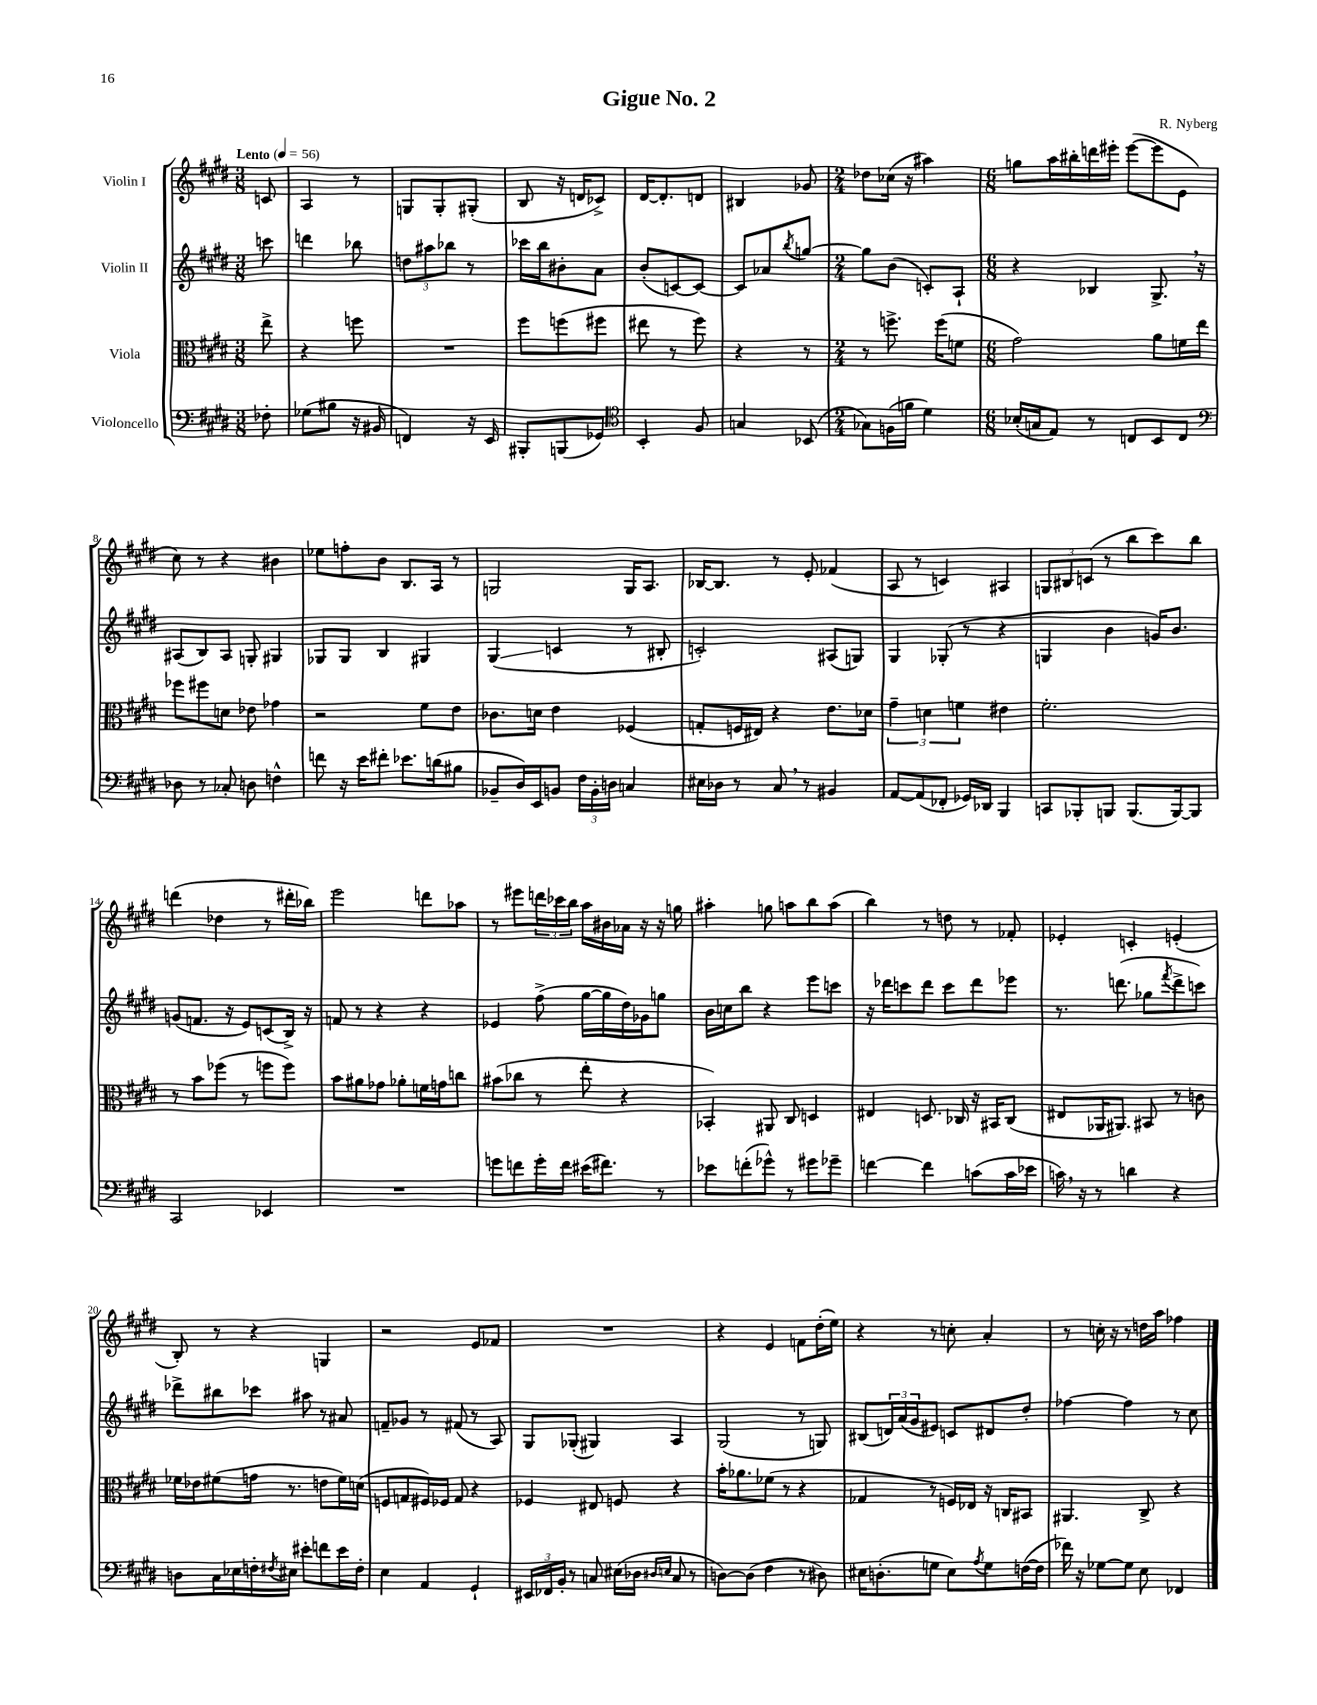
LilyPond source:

\header { title = "Gigue No. 2" composer = "R. Nyberg" }
<<
\new StaffGroup <<
\new Staff = "s0" \with { instrumentName = "Violin I" } {
    \clef treble \key e \major \numericTimeSignature \time 3/8 \partial 8 \tempo "Lento" 4 = 56
    c'8 |
    a4 r8 |
    g8 g8-. gis8-.( |
    b8 r16 d'16 ces'8->) |
    dis'16~ dis'8.-. d'8 |
    bis4 ges'8 |
    \numericTimeSignature \time 2/4 des''8 ces''16( r16 ais''4) |
    \numericTimeSignature \time 6/8 g''8 a''16 bis''16-. d'''16 eis'''16-. eis'''8~( eis'''8 e'8 |
    cis''8) r8 r4 bis'4 |
    ees''8 f''8-. b'8 b8. a16 r8 |
    g2 g16 a8. |
    bes16~ bes8. r8 e'8-. fes'4( |
    a8 r8 c'4) ais4 |
    \tuplet 3/2 { g8 bis8 c'8( } r8 b''8 cis'''8) b''8 |
    d'''4( des''4 r8 dis'''16-. bes''16) |
    e'''2 d'''8 aes''8 |
    r8 eis'''8 \tuplet 3/2 { d'''16 ces'''16 b''16 } a''16 bis'16 aes'16 r16 r16 g''16 |
    ais''4-. g''8 a''8 b''8 a''8( |
    b''4) r8 d''8 r8 fes'8-. |
    ees'4-. c'4-. e'4-.( |
    b8-.) r8 r4 g4 |
    r2 e'8 fes'8 |
    R2. |
    r4 e'4 f'8 dis''16-.( e''16) |
    r4 r8 c''8-. a'4-. |
    r8 c''16-. r16 r8 d''16 a''16 fes''4 \bar "|." |
}
\new Staff = "s1" \with { instrumentName = "Violin II" } {
    \clef treble \key e \major \numericTimeSignature \time 3/8 \partial 8
    c'''8 |
    d'''4 bes''8 |
    \tuplet 3/2 { d''8 ais''8 bes''8 } r8 |
    ces'''16 b''16 bis'8-. a'8 |
    b'8-.( c'8~) c'8~ |
    c'8 aes'8 \acciaccatura { b''8 } g''8~ |
    \numericTimeSignature \time 2/4 g''8 b'8( c'8-.) a8-! |
    \numericTimeSignature \time 6/8 r4 bes4 gis8.-> \breathe r16 |
    ais8( b8) ais8 g8-. gis4 |
    ges8 ges8 b4 gis4 |
    gis4\glissando( c'4 r8 bis8-. |
    c'2-.) ais8( g8) |
    gis4 ges8-.( r8 r4 |
    g4 b'4 g'16) b'8. |
    g'8( f'8. r16 e'8) c'8( b16->) r16 |
    f'8 r8 r4 r4 |
    ees'4 fis''8->( gis''16~ gis''16 dis''16) ges'16 g''8 |
    b'16 c''16 b''8 r4 e'''8 c'''8 |
    r16 des'''16 c'''8 des'''8 c'''8 des'''8 ees'''8 |
    r8. d'''8.( ges''8 \acciaccatura { fis'''8 } d'''8-> c'''8) |
    des'''8-> bis''8 ces'''8 ais''8 r8 ais'8 |
    f'8-- ges'8 r8 fis'8( r8 a8) |
    gis8 ges8-.( gis4) a4 |
    gis2( r8 g8) |
    bis8( \tuplet 3/2 { d'16) a'16( gis'16 } eis'8) c'8 dis'8 dis''8-. |
    fes''4~ fes''4 r8 cis''8 \bar "|." |
}
\new Staff = "s2" \with { instrumentName = "Viola" } {
    \clef alto \key e \major \numericTimeSignature \time 3/8 \partial 8
    e''8-> |
    r4 f''8 |
    R4. |
    fis''8 f''8( fis''8 |
    eis''8 r8 fis''8) |
    r4 r8 |
    \numericTimeSignature \time 2/4 r8 f''8.-> f''16( f'8 |
    \numericTimeSignature \time 6/8 gis'2) a'8 f'16 e''16 |
    fes''8 fis''8 d'8 ees'8 ges'4 |
    r2 fis'8 e'8 |
    ces'8. d'16 e'4 fes4( |
    g8-. f16 eis16) r4 e'8. des'16 |
    \tuplet 3/2 { gis'4-- d'4 f'4 } eis'4 |
    fis'2.-. |
    r8 b'8 fes''8( r8 f''8 f''8) |
    b'8 ais'8 ges'8 aes'8-. f'16 g'16 c''8 |
    bis'8( ces''8 r8 e''8-. r4 |
    bes,4-.) ais,8 cis8 d4 |
    eis4 d8. ces16 r16 bis,16 ces8( |
    eis8 aes,16 ais,8.) bis,8 r8 c'8 |
    fes'16 ees'16 fis'8( g'16 r8. e'8 fis'16) d'16( |
    f8 g8 fis16) fes16 g8 r4 |
    fes4 eis8 f8 r4 |
    b'16-. aes'8. fes'8( r8 r4 |
    ges4 r8 f16) ees16 r16 c16 bis,8 |
    ais,4. cis8-> r4 \bar "|." |
}
\new Staff = "s3" \with { instrumentName = "Violoncello" } {
    \clef bass \key e \major \numericTimeSignature \time 3/8 \partial 8
    fes8-. |
    ges8( bis8 r16 bis,16 |
    f,4) r16 e,16 |
    bis,,8-. b,,8( ges,8) |
    \clef tenor b,4-. fis8 |
    g4 bes,8( |
    \numericTimeSignature \time 2/4 ges8) f16( f'16 dis'4) |
    \numericTimeSignature \time 6/8 bes16-.( g16 e8) r8 c8 b,8 c8 |
    \clef bass des8 r8 ces8-. d8 f4-^ |
    f'8 r16 e'16 fis'8-. ees'8. d'16( bis8 |
    bes,8-- dis16) e,16 b,8 \tuplet 3/2 { fis16 b,16-. d16 } c4 |
    eis16 des16 r8 cis8 \breathe r8 bis,4 |
    a,8~ a,8( fes,8-. ges,16) des,16 b,,4 |
    c,8 bes,,8-. b,,8 b,,8.( b,,16~) b,,8 |
    cis,2 ees,4 |
    R2. |
    g'8 f'8 g'16-. f'16 eis'16( fis'8.) r8 |
    ees'8 f'8-.( ges'8-^) r8 gis'8 ges'8-- |
    f'4~ f'4 c'8( c'16 ees'16 |
    c'16) \breathe r16 r8 d'4 r4 |
    d8 cis16 ees16 f16-. \acciaccatura { fis8 } eis16 eis'8-. f'8 eis'16 fis16-. |
    e4 a,4 gis,4-! |
    \tuplet 3/2 { eis,16 fes,16 b,16-. } r8 c8 eis16( des16 \grace { dis16 e16 } c8 r8 |
    d8~) d8( fis4 r8 dis8) |
    eis16 d8.-.( g8 eis8) \acciaccatura { a8 } g8 f16~( f16 |
    fes'16) r16 ges8~ ges8 e8 fes,4 \bar "|." |
}
>>
>>
